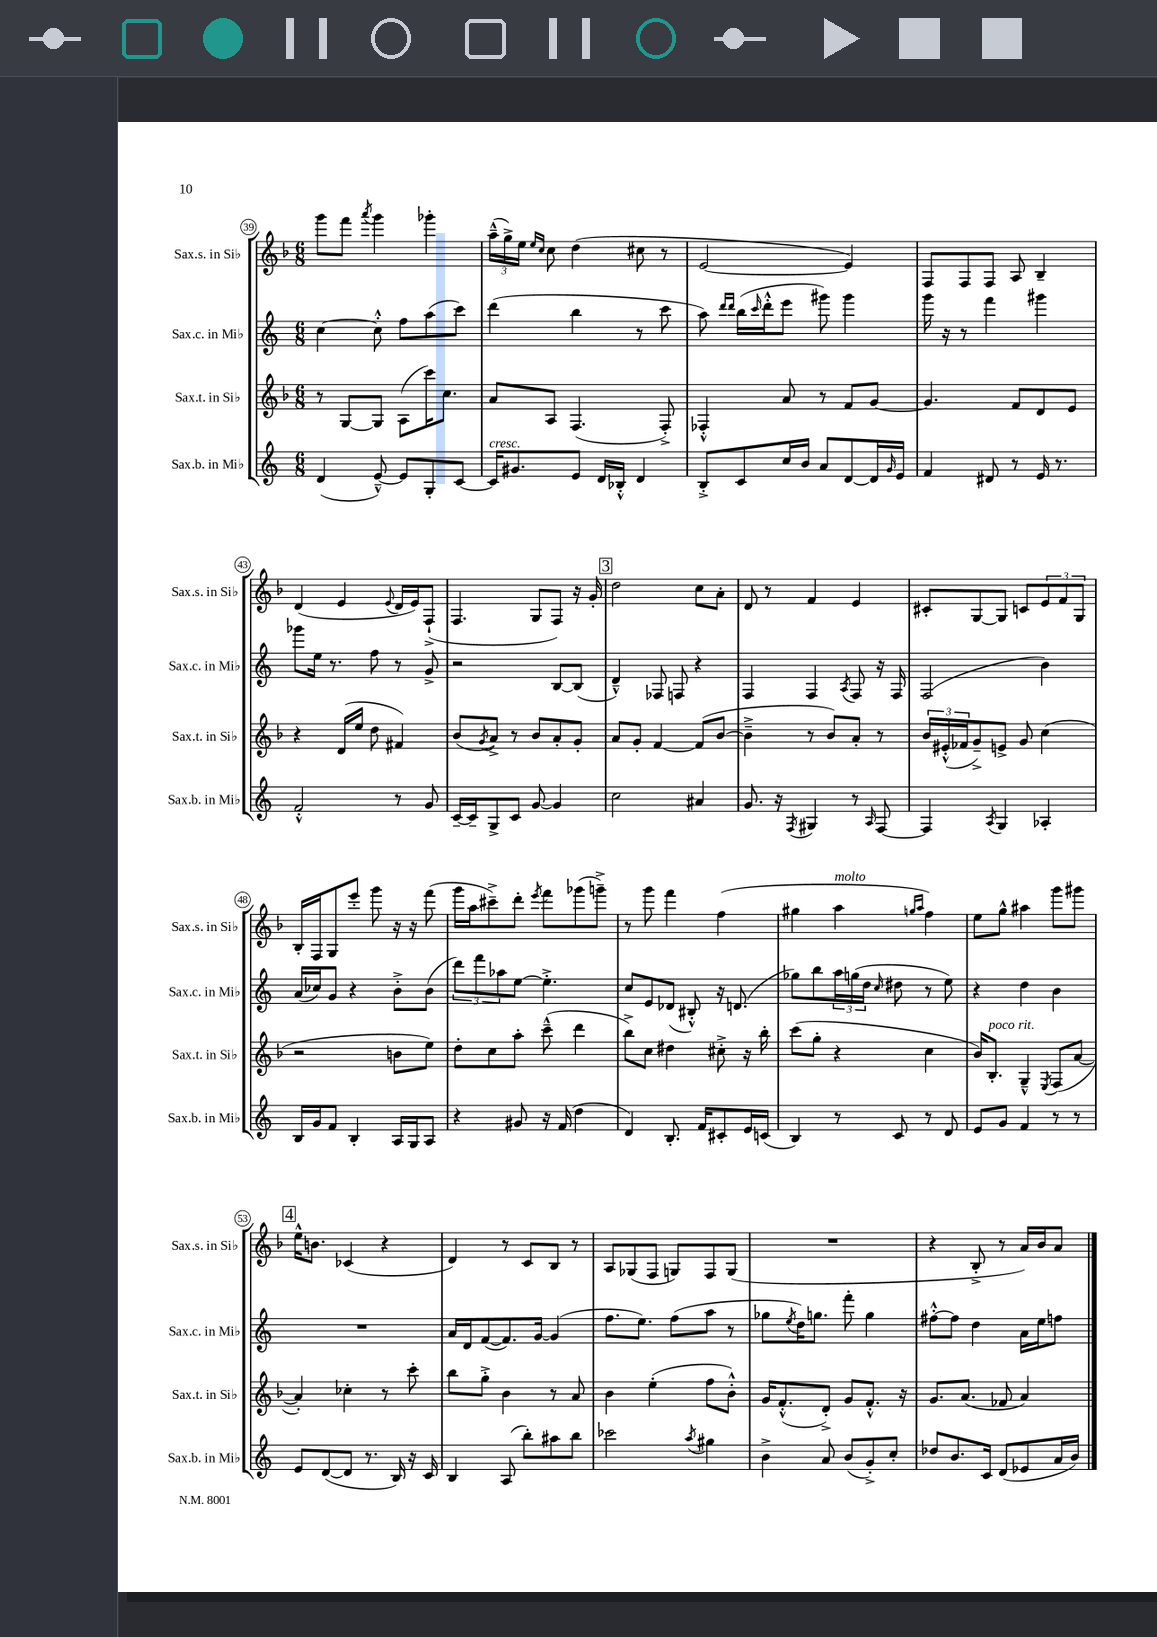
<<
\new StaffGroup <<
\new Staff = "s0" \with { instrumentName = "Sax.s. in Sib" shortInstrumentName = "Sax.s. in Sib" } {
    \clef treble \key f \major \numericTimeSignature \time 6/8
    g'''8 f'''8 \acciaccatura { a'''8 } g'''4 ges'''4-. |
    \tuplet 3/2 { a''16---^( g''16->) e''16 } \grace { e''16 c''16 } c''8 d''4( cis''8 r8 |
    e'2~ e'4) |
    f8 f8 f8 a8 bes4-- |
    d'4( e'4 \appoggiatura { e'8 } d'16 e'16) f8-!->( |
    f4. g8 f8) r16 g'16-. |
    \mark \markup { \box "3" } d''2 c''8 a'8-. |
    d'8 r8 f'4 e'4 |
    cis'8-. g8~ g8 c'8 \tuplet 3/2 { e'8 f'8 g8 } |
    bes16-. f16 g8 e'''8-. g'''8 r16 r16 f'''8( |
    g'''16 a''16 cis'''8--->) d'''8-. \acciaccatura { e'''8 } f'''8 ges'''8( g'''8--->) |
    r8 g'''8 f'''4 f''4( |
    gis''4 a''4^\markup { \italic "molto" } \grace { g''16 a''16 } f''4) |
    e''8 g''8-^ ais''4 g'''8 gis'''8 |
    \mark \markup { \box "4" } e''16-^ b'8. ces'4( r4 |
    d'4) r8 c'8 bes8 r8 |
    a8 ges8( f8 g8) f8 g8( |
    R2. |
    r4 bes8-.-> r8 a'16) bes'16 a'8 \bar "|." |
}
\new Staff = "s1" \with { instrumentName = "Sax.c. in Mib" shortInstrumentName = "Sax.c. in Mib" } {
    \clef treble \key c \major \numericTimeSignature \time 6/8
    c''4~ c''8-.-^ f''8 a''8( c'''8) |
    d'''4( b''4 r8 c'''8 |
    a''8) \grace { d'''16 d'''16 } b''16( \grace { c'''16 } d'''16-.-^ e'''8 gis'''8) gis'''4 |
    g'''16 r16 r8 f'''4 gis'''4 |
    ges'''8 e''16 r8. f''8 r8 g'8-> |
    r2 b8~ b8( |
    \mark \markup { \box "3" } d'4---^) fes8 f8 r4 |
    f4 f4 \acciaccatura { a8 } f8 r16 f16 |
    f2( b'4) |
    a'16( ces''16) g'8 r4 b'8-.-> b'8( |
    \tuplet 3/2 { d'''8) f'''8 aes''8 } e''8~ e''4.-.-> |
    c''8 e'8 des'8( bis8-.-^) r16 d'8.( |
    ges''8) b''8 \tuplet 3/2 { a''16 g''16( d''16 } \grace { c''16 } dis''8 r8 e''8) |
    r4 d''4 b'4 |
    \mark \markup { \box "4" } R2. |
    a'16 d'16 f'8~( f'8.) g'16~ g'4( |
    f''8. e''8.) f''8( a''8 r8 |
    ges''8 \acciaccatura { e''8 } d''16) g''8. f'''8-. g''4 |
    fis''8~-.-^ fis''8 d''4 a'16 e''16 f''8 \bar "|." |
}
\new Staff = "s2" \with { instrumentName = "Sax.t. in Sib" shortInstrumentName = "Sax.t. in Sib" } {
    \clef treble \key f \major \numericTimeSignature \time 6/8
    r8 g8~ g8 a8( c'''16) c''8. |
    a'8 a8 f4.( f8-.->) |
    fes4-.-^ a'8 r8 f'8 g'8~ |
    g'4. f'8 d'8 e'8 |
    r4 d'16( e''16 d''8 fis'4) |
    bes'8( \acciaccatura { g'8 } a'8->) r8 bes'8 a'8-. g'8-. |
    \mark \markup { \box "3" } a'8 g'8-. f'4~ f'8( bes'8~ |
    bes'4---> r8 bes'8) a'8-. r8 |
    \tuplet 3/2 { bes'16 eis'16-.-^( fes'16 } g'8--->) e'8-> g'8 c''4( |
    r2 b'8 e''8) |
    d''8-. c''8 a''8-. c'''8---^( d'''4 |
    bes''8->) c''8 dis''4 cis''8-.-> r16 bes''16-. |
    c'''8( g''8-. r4 c''4 |
    bes'16) bes8.-.^\markup { \italic "poco rit." } g4---^ \acciaccatura { e8 } f8( a'8~ |
    \mark \markup { \box "4" } a'4-.) ces''4-. r8 c'''8-. |
    bes''8 g''8-.-> bes'4 r8 a'8 |
    bes'4 e''4-.( f''8 bes'8-.-^) |
    g'16 f'8.-.-^( d'8-.->) g'8 f'8.-.-^ r16 |
    g'8. a'8.( fes'8 a'4) \bar "|." |
}
\new Staff = "s3" \with { instrumentName = "Sax.b. in Mib" shortInstrumentName = "Sax.b. in Mib" } {
    \clef treble \key c \major \numericTimeSignature \time 6/8
    d'4( e'8~---^) e'8 g8-. c'8~ |
    c'16^\markup { \italic "cresc." } gis'8. e'8 d'16 bes16-.-^ d'4 |
    b8-.-> c'8 c''16 b'16 a'8 d'8~ d'16 \grace { g'16 } e'16 |
    f'4 dis'8 r8 e'16 r8. |
    f'2-.-^ r8 g'8 |
    c'16~-- c'16-- g8-> c'8 g'8~ g'4 |
    \mark \markup { \box "3" } c''2 ais'4 |
    g'8. r16 \acciaccatura { f8 } gis4 r8 \grace { a16 } f8~ |
    f4 \acciaccatura { a8 } g4 aes4-. |
    b16 g'16 f'8 b4-. a16 g16 a8 |
    r4 gis'8 r16 f'16( d''4 |
    d'4) b8.-. f'16 cis'8-. e'16 c'16( |
    b4) r8 c'8 r8 d'8 |
    e'8 g'8 f'4 r8 r8 |
    \mark \markup { \box "4" } e'8 d'8~( d'8 r8. b16) r16 c'16 |
    b4 a8( b''8-.) ais''8 b''8 |
    ces'''2 \acciaccatura { a''8 } gis''4 |
    b'4-> a'8 b'8( g'8-.->) c''8-. |
    des''8 b'8. c'16 d'8( ees'8 a'16 b'16) \bar "|." |
}
>>
>>
\layout { \context { \Score currentBarNumber = #39 \override BarNumber.stencil = #(make-stencil-circler 0.1 0.3 ly:text-interface::print) } }
